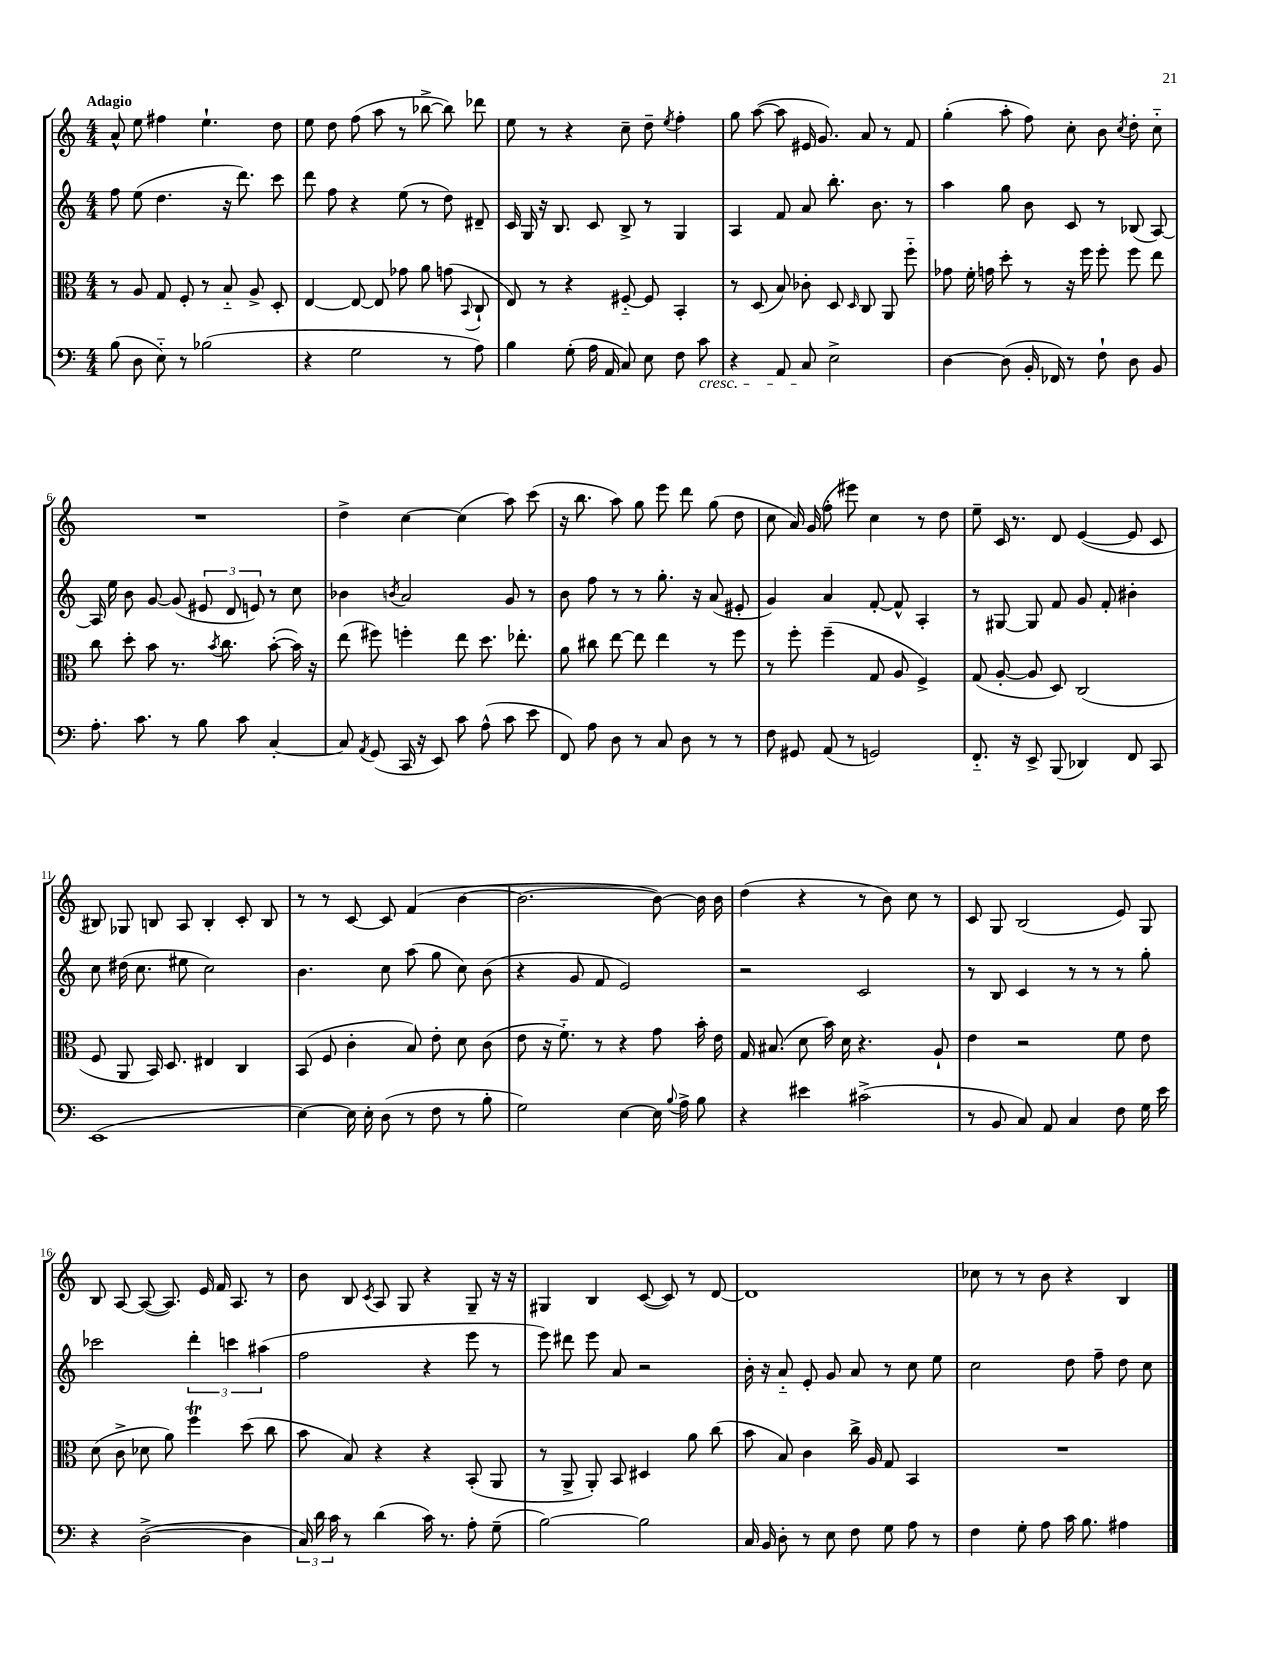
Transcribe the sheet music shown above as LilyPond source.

<<
\new StaffGroup <<
\new Staff = "s0" {
    \clef treble \key c \major \numericTimeSignature \time 4/4 \tempo "Adagio"
    \autoBeamOff a'8-^ e''8 fis''4 e''4.-! d''8 |
    e''8 d''8 f''8( a''8 r8 bes''8~-> bes''8) des'''8 |
    e''8 r8 r4 c''8-- d''8-- \acciaccatura { e''8 } f''4-. |
    g''8 a''8~( a''8 eis'16 g'8.) a'8 r8 f'8 |
    g''4-.( a''8-. f''8) c''8-. b'8 \acciaccatura { c''8 } d''8-. c''8-_ |
    R1 |
    d''4-> c''4~ c''4( a''8) c'''8( |
    r16 b''8. a''8) g''8 e'''8 d'''8 g''8( d''8 |
    c''8 a'16) g'16( f''8-. eis'''8) c''4 r8 d''8 |
    e''8-- c'16 r8. d'8 e'4~( e'8 c'8 |
    bis8) ges8 b8 a8 b4-. c'8-. b8 |
    r8 r8 c'8~ c'8 f'4( b'4~ |
    b'2.~ b'8~) b'16 b'16 |
    d''4( r4 r8 b'8) c''8 r8 |
    c'8 g8 b2( e'8) g8 |
    b8 a8~ a8~( a8.) e'16 f'16 a8. r8 |
    b'8 b8 \acciaccatura { c'8 } a8 g8 r4 g8-- r16 r16 |
    gis4 b4 c'8~( c'8) r8 d'8~ |
    d'1 |
    ces''8 r8 r8 b'8 r4 b4 \bar "|." |
}
\new Staff = "s1" {
    \clef treble \key c \major \numericTimeSignature \time 4/4
    \autoBeamOff f''8 e''8( d''4. r16 d'''8.) c'''8 |
    d'''8 f''8 r4 e''8( r8 d''8) dis'8-- |
    c'16 g16 r16 b8. c'8 b8-> r8 g4 |
    a4 f'8 a'8 b''8.-. b'8. r8 |
    a''4 g''8 b'8 c'8 r8 bes8( a8~) |
    a16 e''16 b'8 g'8~ g'8( \tuplet 3/2 { eis'8 d'8 e'8) } r8 c''8 |
    bes'4 \acciaccatura { b'8 } a'2 g'8 r8 |
    b'8 f''8 r8 r8 g''8.-. r16 a'8( eis'8-. |
    g'4) a'4 f'8~-. f'8-^ a4-. |
    r8 gis8~ gis8 f'8 g'8 f'8-. bis'4-. |
    c''8 dis''16( c''8. eis''8 c''2) |
    b'4. c''8 a''8( g''8 c''8) b'8( |
    r4 g'8 f'8 e'2) |
    r2 c'2 |
    r8 b8 c'4 r8 r8 r8 g''8-. |
    ces'''2 \tuplet 3/2 { d'''4-. c'''4 ais''4( } |
    f''2 r4 e'''8 r8 |
    e'''8) dis'''8 e'''8 a'8 r2 |
    b'16-. r16 a'8-_ e'8-. g'8 a'8 r8 c''8 e''8 |
    c''2 d''8 f''8-- d''8 c''8 \bar "|." |
}
\new Staff = "s2" {
    \clef alto \key c \major \numericTimeSignature \time 4/4
    \autoBeamOff r8 a8 g8 f8-. r8 b8-_ a8-> d8-. |
    e4~ e8~ e8 ges'8 a'8 g'8( \appoggiatura { b,8 } c8-! |
    e8) r8 r4 fis8~-_ fis8 b,4-. |
    r8 d8( b8) ces'8-. d8 \grace { d16 } c8 a,8 f''8-_ |
    ges'8 f'16-. g'16 d''8-. r8 r16 f''16 f''8-. f''8 e''8 |
    c''8 d''8-. b'8 r8. \acciaccatura { b'8 } c''8. b'8~-.( b'16) r16 |
    e''8( fis''8) f''4-. e''8 d''8. ees''8.-. |
    a'8 cis''8 e''8~ e''8 e''4 r8 f''8 |
    r8 f''8-. f''4--( g8 a8 f4->) |
    g8( a8~-. a8 d8) c2( |
    f8 a,8 b,16) d8. eis4 c4 |
    b,8( f8 c'4-. b8) e'8-. d'8 c'8( |
    e'8 r16 f'8.-_) r8 r4 g'8 b'16-. e'16 |
    g16 bis8.( d'8 b'16) d'16 r4. a8-! |
    e'4 r2 f'8 e'8 |
    d'8( c'8-> des'8 a'8) f''4\trill d''8( c''8 |
    b'8 b8) r4 r4 b,8-.( a,8 |
    r8 a,8-> a,8-.) b,8 dis4 a'8 c''8( |
    b'8 b8) c'4 c''16-> a16 g8 b,4 |
    R1 \bar "|." |
}
\new Staff = "s3" {
    \clef bass \key c \major \numericTimeSignature \time 4/4
    \autoBeamOff b8( d8 e8-_) r8 bes2( |
    r4 g2 r8 a8) |
    b4 g8-.( a16 a,16 c8) e8 f8 c'8\cresc |
    r4 a,8 c8\! e2-> |
    d4~ d8( b,16-. fes,16) r8 f8-! d8 b,8 |
    a8.-. c'8. r8 b8 c'8 c4~-. |
    c8 \acciaccatura { a,8 } g,8( c,16 r16 e,8) c'8 a8-^( c'8 e'8 |
    f,8) a8 d8 r8 c8 d8 r8 r8 |
    f8 gis,8 a,8( r8 g,2) |
    f,8.-_ r16 e,8-> b,,8( des,4) f,8 c,8 |
    e,1( |
    e4~) e16 e16-. d8( r8 f8 r8 b8-. |
    g2) e4~ e16 \appoggiatura { b8 } a16-> b8 |
    r4 eis'4 cis'2->( |
    r8 b,8 c8) a,8 c4 f8 g16 e'16 |
    r4 d2~->( d4 |
    \tuplet 3/2 { c16) d'16 c'16 } r8 d'4( c'16) r8. a8-. g8--( |
    b2~) b2 |
    c16 b,16 d8-. r8 e8 f8 g8 a8 r8 |
    f4 g8-. a8 c'16 b8. ais4 \bar "|." |
}
>>
>>
